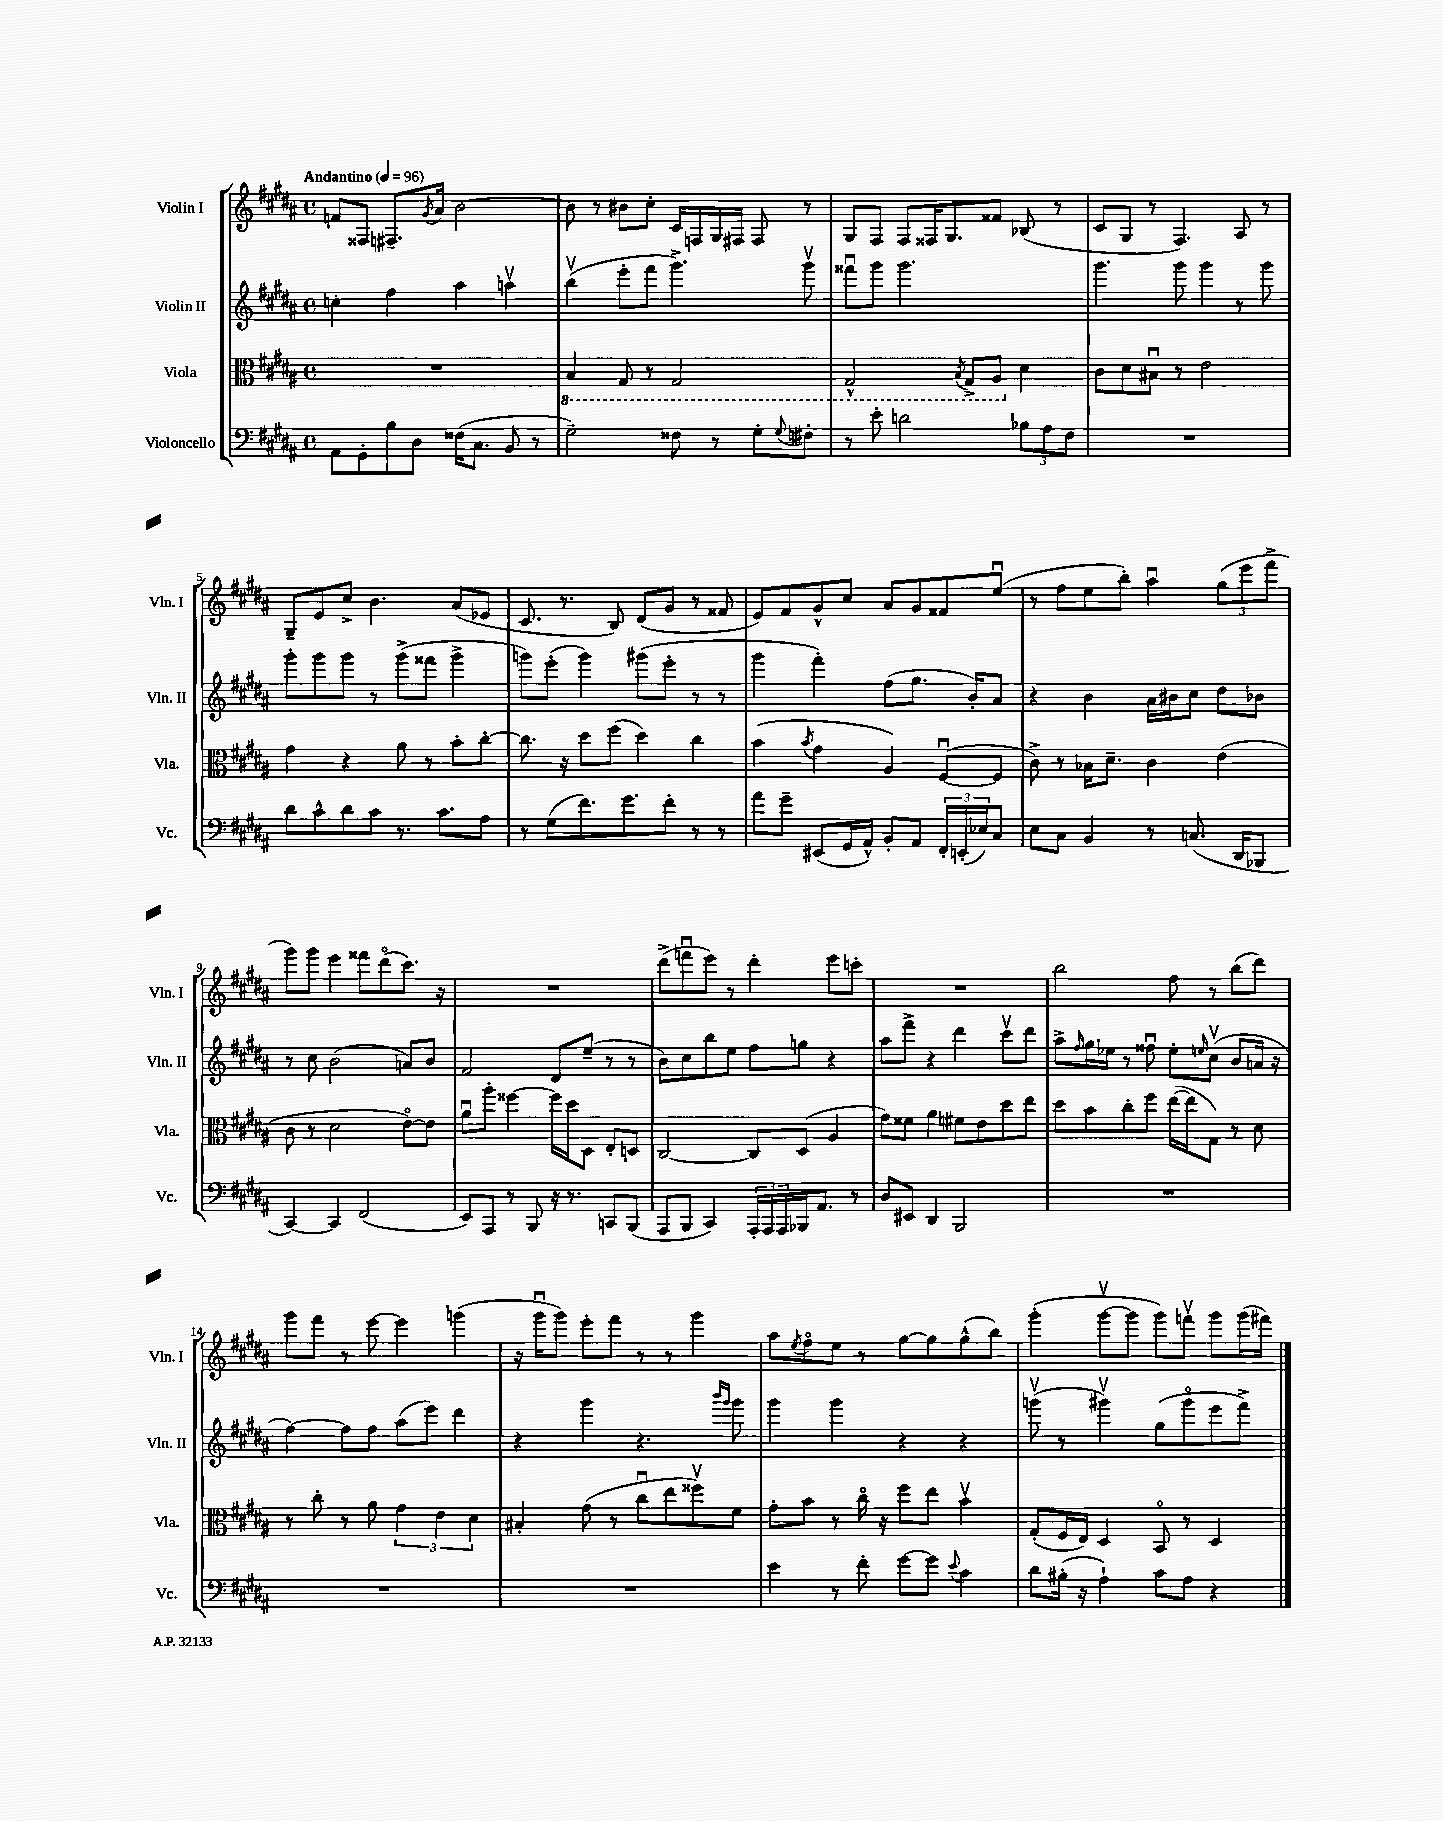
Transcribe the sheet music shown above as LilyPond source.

<<
\new StaffGroup <<
\new Staff = "s0" \with { instrumentName = "Violin I" shortInstrumentName = "Vln. I" } {
    \clef treble \key b \major \defaultTimeSignature \time 4/4 \tempo "Andantino" 4 = 96
    f'8 fisis8 fis8.-- \acciaccatura { gis'8 } ais'16 b'2~ |
    b'8 r8 bis'8 cis''8-. cis'16 f16 gis16 fis16 fis8 r8 |
    gis8 fis8 fis8 fisis16 gis8. fisis'8 bes8( r8 |
    cis'8 gis8 r8 fis4.) ais8 r8 |
    gis8-- e'8 cis''8-> b'4. ais'8( ees'8 |
    cis'8. r8. b8) dis'8( gis'8 r8 fisis'8 |
    e'8) fis'8 gis'8-^ cis''8 ais'8 gis'8 fisis'8 e''8\downbow( |
    r8 fis''8 e''8 b''8-.) ais''4\downbow \tuplet 3/2 { gis''8( e'''8 fis'''8-> } |
    gis'''8) gis'''8 e'''4 fisis'''8 dis'''8\flageolet( cis'''8.) r16 |
    R1 |
    dis'''8->( f'''8\downbow e'''8) r8 dis'''4-. e'''8 c'''8-. |
    R1 |
    b''2 fis''8 r8 b''8( dis'''8) |
    gis'''8 fis'''8 r8 e'''8~ e'''4 g'''4( |
    r16 gis'''16\downbow gis'''8) e'''8-. fis'''8 r8 r8 gis'''4 |
    ais''8 \acciaccatura { e''8 } fis''8\flageolet e''8 r8 gis''8~ gis''8 gis''8-^( b''8) |
    gis'''4-.( gis'''8~\upbow gis'''8 gis'''8) f'''8\upbow gis'''8 gis'''16( fis'''16) \bar "|." |
}
\new Staff = "s1" \with { instrumentName = "Violin II" shortInstrumentName = "Vln. II" } {
    \clef treble \key b \major \defaultTimeSignature \time 4/4
    c''4-. fis''4 ais''4 a''4\upbow |
    b''4\upbow( e'''8-. fis'''8 gis'''4.->) gis'''8\upbow |
    fisis'''8\downbow gis'''8 gis'''2. |
    gis'''4. gis'''8 gis'''4 r8 gis'''8 |
    gis'''8-. gis'''8 gis'''8 r8 gis'''8->( fisis'''8 gis'''4-> |
    g'''8) e'''8-.( g'''4) gis'''8( e'''8-. r8 r8 |
    gis'''4 fis'''4-.) fis''8( gis''8. b'16-.) ais'8 |
    r4 b'4 ais'16 bis'16 cis''8 dis''8 bes'8 |
    r8 cis''8 b'2( a'8) b'8 |
    fis'2 dis'8 e''8--( r8 r8 |
    b'8) cis''8 b''8 e''8 fis''8 g''8 r4 |
    ais''8 fis'''8-> r4 dis'''4 cis'''8\upbow dis'''8 |
    ais''8-> \grace { fis''16 } gis''16 ees''16 r8 fisis''8\downbow ees''8-. \grace { e''16 } cis''8\upbow( b'8 a'16 r16 |
    fis''4~) fis''8 fis''8 ais''8( e'''8) dis'''4 |
    r4 gis'''4 r4. \grace { b'''16 gis'''16 } gis'''8 |
    gis'''4 gis'''4 r4 r4 |
    g'''8\upbow( r8 gis'''4\upbow) gis''8( gis'''8\flageolet e'''8 fis'''8->) \bar "|." |
}
\new Staff = "s2" \with { instrumentName = "Viola" shortInstrumentName = "Vla." } {
    \clef alto \key b \major \defaultTimeSignature \time 4/4
    R1 |
    \ottava #-1 b,4 gis,8 r8 gis,2 |
    gis,2-^ \acciaccatura { b,8 } gis,8-> ais,8 \ottava #0 dis'4 |
    cis'8 dis'8 bis8\downbow r8 e'2 |
    gis'4 r4 ais'8 r8 b'8-. cis''8~-. |
    cis''8. r16 dis''8 fis''8( dis''4) cis''4 |
    b'4( \acciaccatura { b'8 } gis'4 ais4) fis8~\downbow( fis8 |
    cis'8->) r8 bes16 dis'8.-- cis'4 e'4( |
    cis'8 r8 dis'2 e'8~\flageolet) e'8 |
    ais'8\downbow ais''8-. fisis''4~ fisis''16 dis''16 dis8 e8-. d8 |
    cis2~ cis8 dis8( ais4 |
    gis'8) fisis'8 ais'4 fis'8 e'8 dis''8 e''8 |
    dis''8 b'8 cis''8-. fis''8 e''16~( e''16 gis8) r8 dis'8 |
    r8 cis''8-. r8 ais'8 \tuplet 3/2 { gis'4 e'4 dis'4 } |
    bis4-. gis'8( r8 cis''8\downbow e''8 fisis''8\upbow) fis'8 |
    gis'8-. b'8 r8 cis''16\flageolet r16 fis''8 e''8 b'4\upbow |
    gis8-.( fis16 e16) dis4 b,8\flageolet r8 dis4 \bar "|." |
}
\new Staff = "s3" \with { instrumentName = "Violoncello" shortInstrumentName = "Vc." } {
    \clef bass \key b \major \defaultTimeSignature \time 4/4
    ais,8 gis,8-. b8 dis8 fisis16( cis8. b,8 r8 |
    gis2--) fisis8 r8 gis8-. \appoggiatura { gis8 } fis8-. |
    r8 e'8-. d'2 \tuplet 3/2 { bes8 ais8 fis8 } |
    R1 |
    dis'8 cis'8-^ dis'8 cis'8 r8. cis'8. ais8 |
    r8 gis8( fis'8.) gis'8. fis'8-. r8 r8 |
    ais'8 gis'8-- eis,8( gis,16 ais,16-^) b,8-. ais,8 \tuplet 3/2 { fis,16-. e,16-.( ees16) } cis8 |
    e8 cis8 b,4 r8 c8.( dis,16 bes,,8 |
    cis,4~) cis,4 fis,2( |
    e,8) ais,,8 r8 b,,8 r16 r8. c,8 b,,8( |
    ais,,8 b,,8 cis,4) \tuplet 3/2 { ais,,16-. ais,,16 ais,,16 } bes,,16 ais,8. r8 |
    dis8 eis,8 dis,4 b,,2 |
    R1 |
    R1 |
    R1 |
    e'4 r8 fis'8-. gis'8~ gis'8 \appoggiatura { e'8 } cis'4 |
    dis'8 bis16-.( r16 ais4-!) cis'8 ais8 r4 \bar "|." |
}
>>
>>
